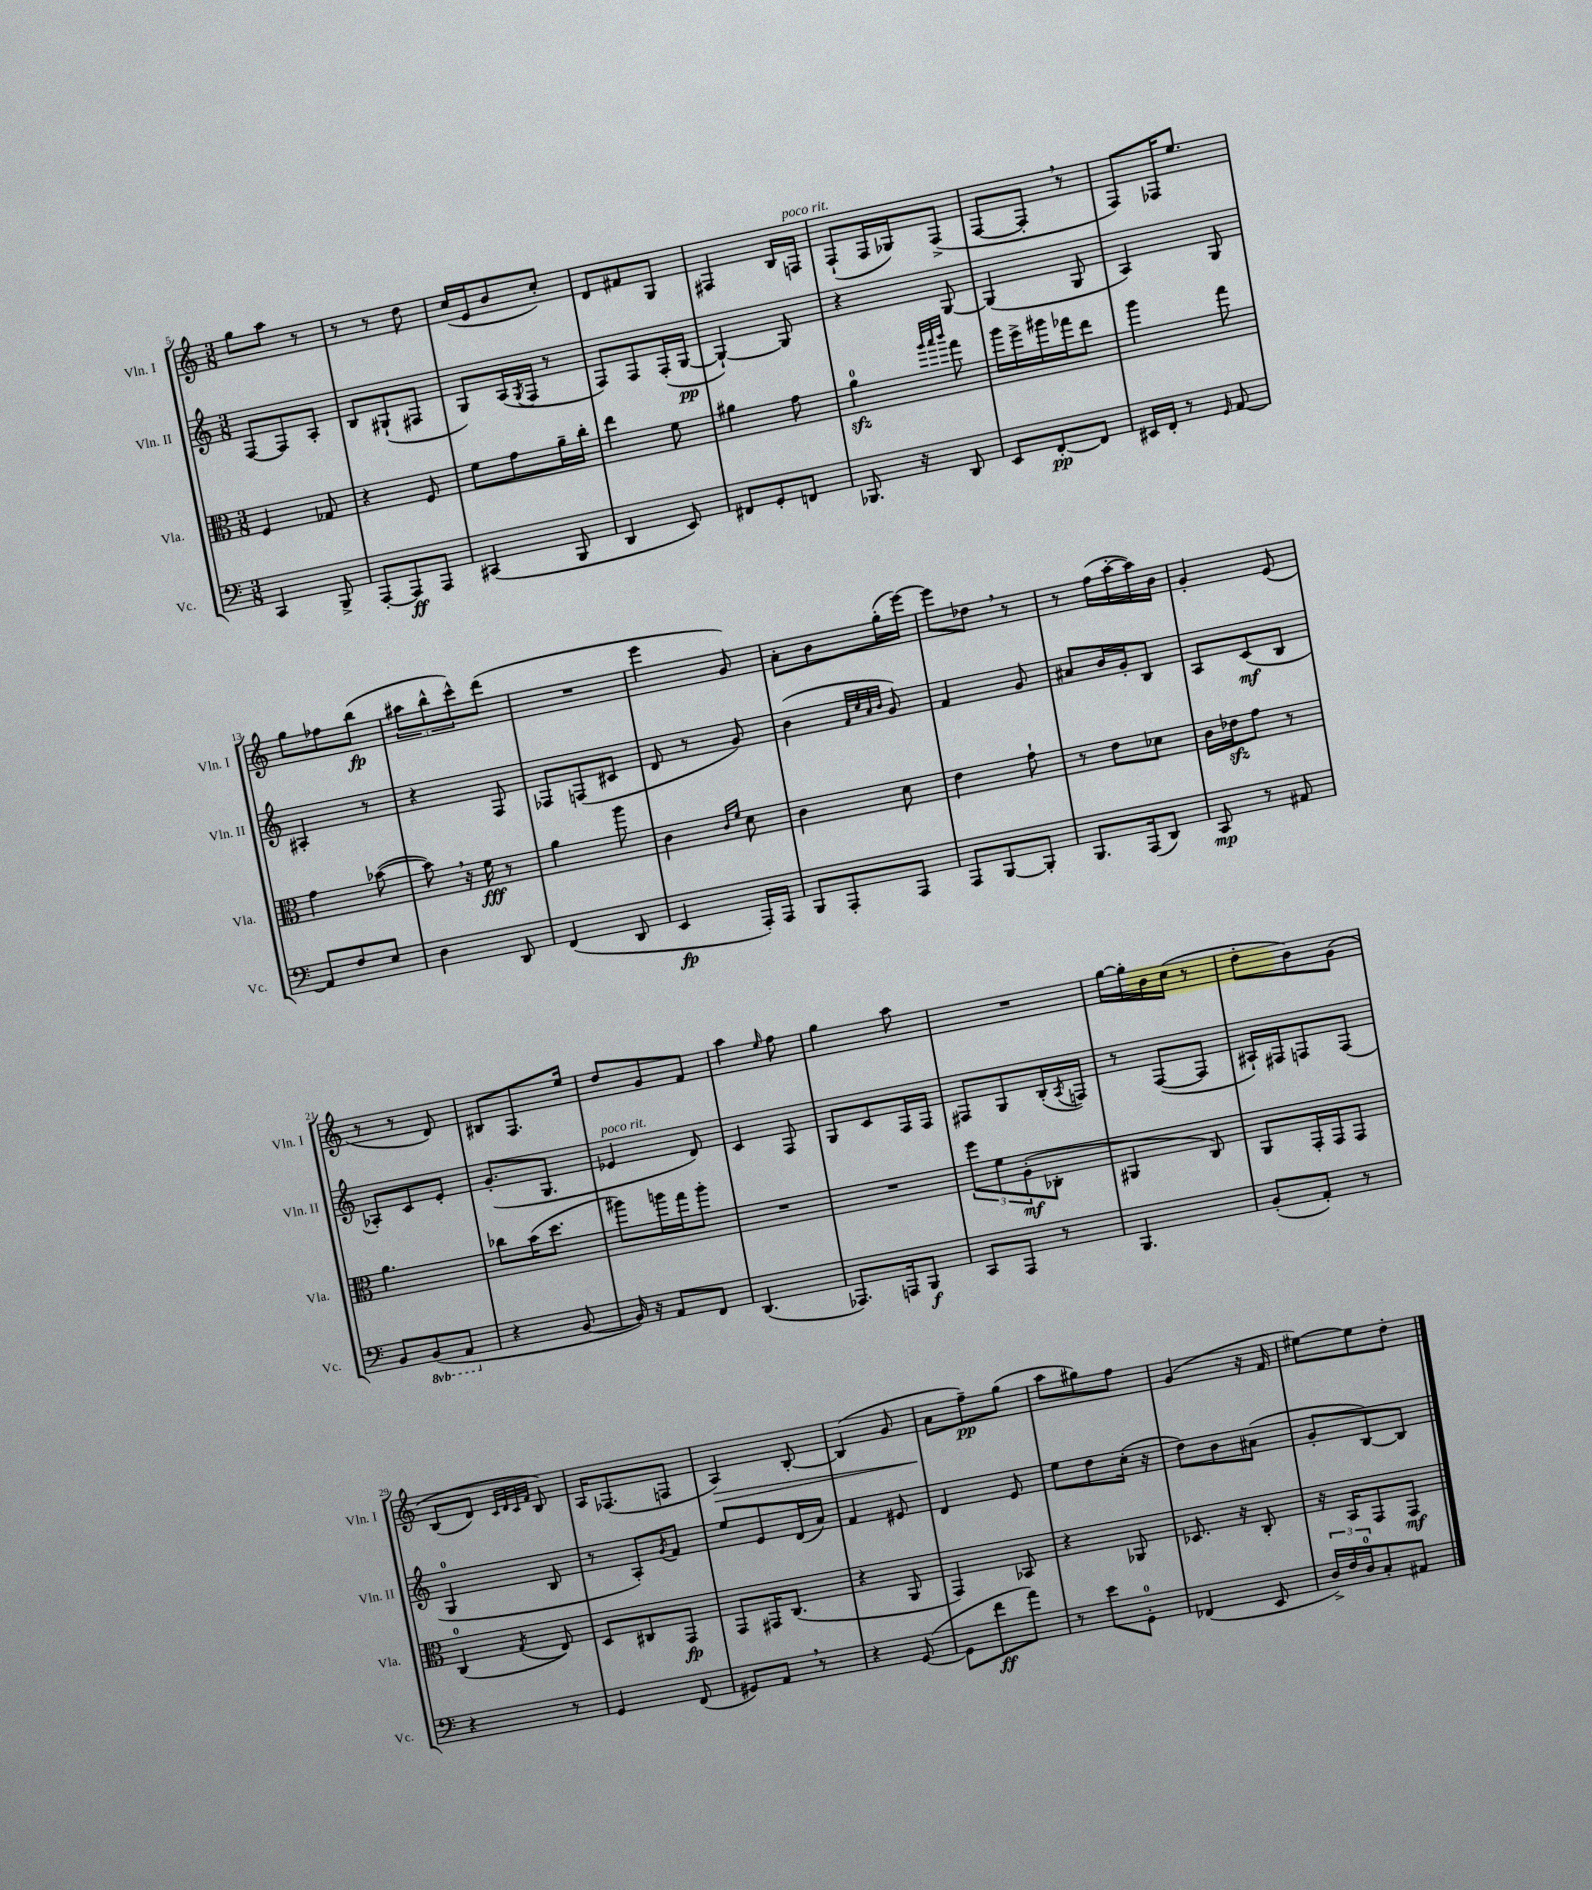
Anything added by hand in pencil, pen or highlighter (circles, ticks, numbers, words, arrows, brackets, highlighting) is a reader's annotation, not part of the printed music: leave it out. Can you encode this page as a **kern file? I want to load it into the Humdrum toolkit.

**kern	**kern	**kern	**kern
*staff4	*staff3	*staff2	*staff1
*clefF4	*clefC3	*clefG2	*clefG2
*k[]	*k[]	*k[]	*k[]
*M3/8	*M3/8	*M3/8	*M3/8
4CC/	4F/	[8F/L	8gg\L
.	.	8F/]	8aa\J
8BBB^/	8G-/	8A'/J	8r
=	=	=	=
[8AAA'/L	4r	8B/L	8r
8AAA/]	.	(8G#`/	8r
8AAA/J	8F/	8F#/J	8dd\
=	=	=	=
(4CC#/	8f\L	8G/L)	(16cc/LL
.	.	.	16e/J
.	8g\	(16A/L	8b/
.	.	8qG/	.
.	.	16F/JJ	.
8BBB/	16a~\L	8r	8cc'/J)
.	16cc'\JJ	.	.
=	=	=	=
4DD/	4ee\	8F/L)	8d/L
.	.	8F/	8f#/
8EE/)	8f\	(16F'/L	8G/J
.	.	[16G/JJ	.
=	=	=	=
8FF#/L	4a#\	4G`/_)	4F#/
8GG'/	.	.	.
8FF/J	8g\	8G/]	16B/LL
.	.	.	16F/JJ
=	=	=	=
8.BBB-/	4a\	4r	(8F`/L
.	.	.	16F/L
16r	.	.	16G-/J)
.	32qqaa/LLL	.	.
.	32qqbb/	.	.
.	32qqccc/JJJ	.	.
8DD/	8gg\	[8G/	(8F^/J
=	=	=	=
8EE/L	16aa\LL	(4G/]	[8F/L
.	16ff^\	.	.
[8FF'/	16aa#\	.	8F'/]J
.	16gg-\J	.	.
8FF/]J	8ee\J	8G/	8r
=	=	=	=
16EE#/LL	4aa\	4A/)	8F/L)
16FF'/JJ	.	.	.
8r	.	.	16F-/K
.	.	.	8.ee/J
16qqGG/	.	.	.
[8AA/	8gg\	8G/	.
=	=	=	=
8AA/]L	4g\	4A#'/	8gg\L
8F/	.	.	8ff-\
8E/J	([8b-\	8r	(8bb\J
=	=	=	=
4D\	8b-\])	4r	12aa#\L
.	.	.	12bb^^\
.	16r	.	.
.	.	.	12ccc^^\)
.	16f\	.	.
8DD/	8r	8F/	(8ddd\J
=	=	=	=
(4FF/	4a\	8F-/L	4.r
.	.	(8F/	.
8DD/	8aa\	8c#/J	.
=	=	=	=
4EE/	4c\	8d/	4eee\
.	.	8r	.
.	16qqc/LL	.	.
.	16qqf/JJ	.	.
16AAA'/LL)	8d\	8g/)	8g/)
16AAA/JJ	.	.	.
=	=	=	=
8BBB/L	4c\	(4b\	8a'\L
8AAA'/	.	.	8b\
.	.	32qqf/LLL	.
.	.	32qqcc/	.
.	.	32qqa/	.
.	.	32qqb/JJJ	.
8AAA/J	8d\	8g/)	(16gg'\L
.	.	.	[16eee\JJ)
=	=	=	=
8AAA/L	4e\	4f/	8eee\]L
[8BBB/	.	.	8dd-\J
8BBB'/]J	8g`\	8g/	8r
=	=	=	=
8.BBB/L	8r	8a#/L	8r
.	8e\L	16b/L	(16ff\LL
(16AAA/k	.	16g'/J	[16aa'\
8DD/J)	8d-\J	8B/J	16aa\])
.	.	.	16b\JJ
=	=	=	=
8CC/	16c\LL	8A/L	4g'/
.	16e-\J	.	.
8r	8g\J	(8c/	.
8AA#/	8r	8B/J	(8e/
=	=	=	=
8BB/L	4.a\	8A-'/L)	8r
(8BBB/	.	8c/	8r
8AAA/J	.	8e'/J	8d/)
=	=	=	=
4r	8cc-\L	(8.g'/L	8B#/L
.	(16b\K	.	8.F/
.	8.dd\J	8.G/J	.
[8BB/	.	.	.
.	.	.	16ee/Jk
=	=	=	=
16BB/])	8aa#\L)	4e-/	8dd/L
16r	.	.	.
8AA/L	16aa\L	.	8g/
.	16gg\J	.	.
8FF/J	8aa'\J	8d/)	8f/J
=	=	=	=
(4.DD/	4.r	4c/	4aa\
.	.	.	16qqee/
.	.	8F/	8ff\
=	=	=	=
8.AAA-/L)	4.r	8G/L	4gg\
.	.	8c/	.
16AAA/k	.	.	.
8BBB/J	.	16F/L	8aa\
.	.	16F/JJ	.
=	=	=	=
8CC/L	12ff\L	8F#/L	4.r
.	12f\	.	.
8AAA/J	.	8G/	.
.	(12A'\	.	.
8r	8C-'\J	(16B'/L	.
.	.	8qA/	.
.	.	16F/JJ)	.
=	=	=	=
4.BBB/	4AA#/	8r	[16gg\LL
.	.	.	16gg'\]
.	.	([8F/L	16b\
.	.	.	(16cc\JJ
.	8C/)	8F/]J	8r
=	=	=	=
(8BB'/L	8AA/L	16A#`/LL)	8dd'\L
.	.	16F#/J	.
8AA'/J)	16GG'/L	8F/	8b\)
.	16GG/J	.	.
8r	8GG/J	(8F/J	&(8g\J
=	=	=	=
4r	(4C/	4G/	(8B/L
.	.	.	8d/J)
.	.	.	32qqc/LLL
.	.	.	32qqd/
.	.	.	32qqc/
.	8qG/	.	32qqf/JJJ
8r	8E/)	8B/	8B/&)
=	=	=	=
4GG/	8D/L	8r	16A/LK
.	.	.	(8.F-/
.	8C#/	8A'/L)	.
.	.	8qg/	.
(8FF/	8GG/J	8f/J	8F/J
=	=	=	=
8GG#/L)	8GG/L	8ee/L	4A/)
8AA/J	16GG#/K	8e/	.
.	(8.C/J	.	.
8r	.	(16d/L	[8B'/
.	.	16a/JJ)	.
=	=	=	=
4r	4r	4f/	(4B/]
([8GG/	8AA/	8e#/	8g/
=	=	=	=
8GG\]L	4GG/)	4d/	8a\L
8f\	.	.	8ff~\)
8a\J)	8BB-/	8e/	(8gg\J
=	=	=	=
8r	4r	8ee\L	8aa\L
8e\L	.	8dd\	8gg#\)
8GG'\J	8AA-/	(16cc'\Jk	8ff\J
.	.	16r	.
=	=	=	=
(4FF-/	8.D-/	8dd\L)	(4g/
.	.	8b\	.
.	16r	.	.
8EE/	8C'/	(8a#\J	16r
.	.	.	16f/
=	=	=	=
24D^/LL)	16r	8g'/L	[8ee#\L)
24F/	.	.	.
.	16BB/LK	.	.
24D/J	.	.	.
8C'/	8GG/	[8B/)	8ee#\]
8AA#/J	8GG/J	8B/]J	8dd'\J
==	==	==	==
*-	*-	*-	*-
